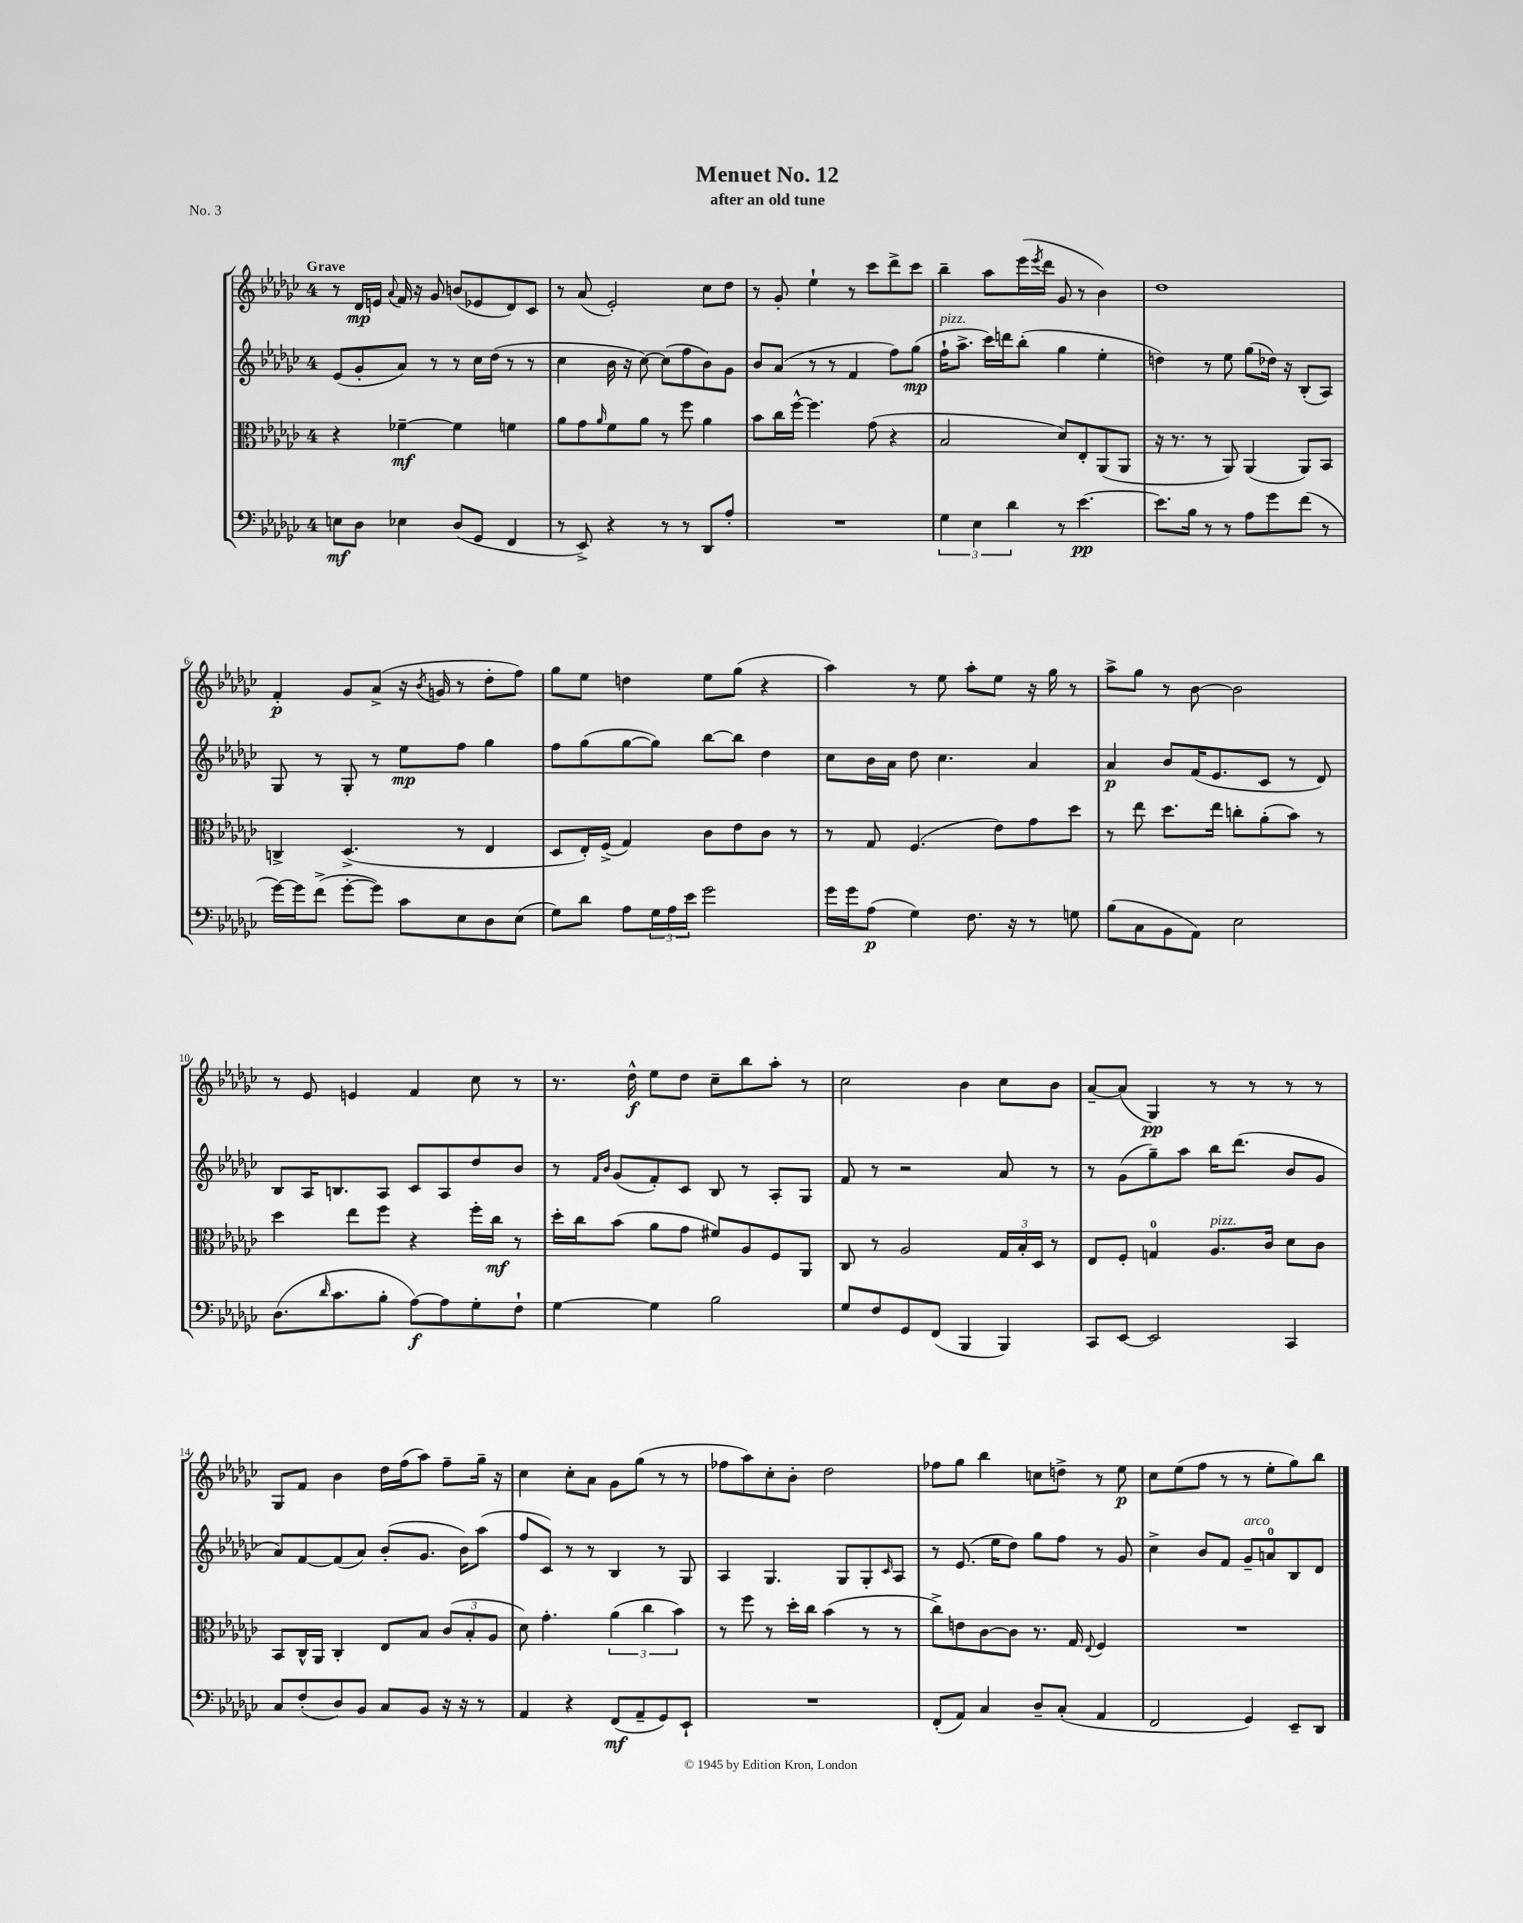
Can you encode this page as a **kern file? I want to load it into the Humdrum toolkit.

**kern	**kern	**kern	**kern
*staff4	*staff3	*staff2	*staff1
*clefF4	*clefC3	*clefG2	*clefG2
*k[b-e-a-d-g-c-]	*k[b-e-a-d-g-c-]	*k[b-e-a-d-g-c-]	*k[b-e-a-d-g-c-]
*M4/4	*M4/4	*M4/4	*M4/4
8E	4r	(8e-	8r
8D-	.	8g-'	16d-
.	.	.	16e
.	.	.	8qqa-
4E-	[4f-~	8a-)	16f
.	.	.	16r
.	.	8r	8g-
(8D-	4f-]	8r	(8b
8GG-	.	16cc-	8e-
.	.	(16dd-	.
4FF	4f	8r	8d-)
.	.	8r	8c-
=	=	=	=
8r	8a-	4cc-	8r
8EE-^)	8g-	.	(8a-
.	16qqa-	.	.
4r	8f	16b-	2e-')
.	.	16r	.
.	8a-	[8cc-)	.
8r	8r	(8cc-]	.
8r	8ff	8ff	.
8DD-	4a-	8b-)	8cc-
8A-'	.	8g-	8dd-
=	=	=	=
1r	8b-	8b-	8r
.	16cc-	(8a-	8g-'
.	[16ff^^	.	.
.	4.ff]	8r	4ee-`
.	.	8r	.
.	.	4f	8r
.	(8g-	.	8ccc-
.	4r	8ff)	8ddd-^
.	.	(8gg-	8ccc-
=	=	=	=
6G-	2B-	16ff`	4bb-~
.	.	8.aa-^	.
6E-	.	.	.
.	.	16ccc-)	8aa-
.	.	16ddd	.
6d-	.	.	.
.	.	(8bb-'	(16eee-
.	.	.	8qeee-
.	.	.	16ddd-
8r	8d-)	4gg-	8g-
[4.e-	8E-'	.	8r
.	(8AA-	4ee-'	4b-)
.	8AA-	.	.
=	=	=	=
8.e-]	16r	4dd)	1dd-
.	8.r	.	.
16B-	.	.	.
8r	8r	8r	.
8r	8AA-)	8ee-	.
8A-	(4AA-	(8gg-	.
8g-	.	16dd-)	.
.	.	16r	.
(8f	8AA-)	(8B-'	.
8r	8BB-	8A-)	.
=	=	=	=
[16g-)	4C^	8G-	4f'
16g-]	.	.	.
(8f^	.	8r	.
[8g-'	(4.D-^	8G-'	8g-
8g-])	.	8r	(8a-^
8c-	.	8ee-	16r
.	.	.	8qb-
.	.	.	16g
8E-	8r	8ff	8r
8D-	4E-	4gg-	8dd-'
(8E-	.	.	8ff)
=	=	=	=
8G-)	8D-	8ff	8gg-
8d-	16E-')	(8gg-	8ee-
.	(16F^	.	.
8A-	4G-)	[8gg-	4dd
24G-	.	8gg-])	.
24A-	.	.	.
24e-	.	.	.
2g-	8c-	[8bb-	8ee-
.	8e-	8bb-]	(8gg-
.	8c-	4dd-	4r
.	8r	.	.
=	=	=	=
16g-	8r	8cc-	4aa-)
16g-	.	.	.
(8A-	8G-	16b-	.
.	.	16a-	.
4G-)	(4.F	8dd-	8r
.	.	4.cc-	8ee-
8.F	.	.	8aa-'
.	8e-)	.	8ee-
16r	.	.	.
8r	8g-	4a-	16r
.	.	.	16gg-
8G	8dd-	.	8r
=	=	=	=
(8B-	8r	4a-	8aa-^
8C-	8ee-	.	8gg-
8BB-	8.dd-	8b-	8r
8AA-)	.	(16f	[8b-
.	16ee-	8.e-	.
2E-	8cc'	.	2b-]
.	(8a-'	8c-	.
.	8b-)	8r	.
.	8r	8d-)	.
=	=	=	=
(8.D-	4dd-	8B-	8r
.	.	16A-	8e-
16qqd-	.	.	.
8.c-	.	8.B	.
.	8ee-	.	4e
8B-'	8ff	8A-	.
[8A-)	4r	8c-	4f
8A-]	.	8A-	.
8G-'	16ff'	8dd-	8cc-
.	16cc-	.	.
8F`	8r	8b-	8r
=	=	=	=
[4G-	16dd-'	8r	8.r
.	16cc-	.	.
.	.	16qqf	.
.	.	16qqb-	.
.	(8b-	(8g-	.
.	.	.	16dd-^^
4G-]	8a-	8f')	8ee-
.	8g-	8c-	8dd-
2B-	8f#)	8B-	8cc-~
.	8A-	8r	8bb-
.	8F	8A-'	8aa-'
.	8AA-	8G-	8r
=	=	=	=
8G-	8C-	8f	2cc-
8F	8r	8r	.
8GG-	2A-	2r	.
(8FF	.	.	.
4BBB-	.	.	4b-
4BBB-)	24G-	8a-	8cc-
.	24B-'	.	.
.	24D-	.	.
.	8r	8r	8b-
=	=	=	=
8CC-	8E-	8r	[8a-~
[8EE-	8F'	(8g-	(8a-]
2EE-]	4G	8gg-~)	4G-)
.	.	8aa-	.
.	8.A-	16bb-	8r
.	.	(8.ddd-	.
.	.	.	8r
.	16c-	.	.
4CC-	8d-	8b-	8r
.	8c-	8g-	8r
=	=	=	=
8C-	8BB-	8a-)	8G-
(8F'	16C-^^	[8f	8f
.	16AA-	.	.
8D-)	4C-'	(8f]	4b-
8BB-	.	8a-)	.
8C-	8E-	(8b-'	16dd-
.	.	.	(16ff
8BB-	8B-	8.g-	8aa-)
16r	(12c-	.	8ff~
16r	.	16b-)	.
.	12B-'	.	.
8r	.	(8aa-	16gg-~
.	12A-	.	.
.	.	.	16r
=	=	=	=
4AA-	8d-)	8ff	4cc-
.	4.g-'	8c-)	.
4r	.	8r	8cc-'
.	.	8r	8a-
(8FF	(6a-	4B-	8g-
8AA-~	.	.	(8gg-
.	6cc-	.	.
8GG-)	.	8r	8r
.	6b-)	.	.
8EE-`	.	8G-	8r
=	=	=	=
1r	8r	4A-	8ff-
.	8ff	.	8aa-)
.	8r	4.G-	8cc-'
.	16dd-'	.	8b-'
.	16cc-	.	.
.	(4b-	.	2dd-
.	.	8G-	.
.	8r	8G-'	.
.	.	16qqc-	.
.	8r	8A-	.
=	=	=	=
(8FF'	8cc-^)	8r	8ff-
8AA-)	8e	(8.e-	8gg-
4C-	[8c-	.	4bb-
.	.	16ee-	.
.	8c-]	8dd-)	.
8D-~	8.r	8gg-	8cc
(8C-'	.	8ff	8dd^
.	16G-	.	.
.	8qqE-	.	.
4AA-	4F	8r	8r
.	.	8g-	8ee-
=	=	=	=
2FF	1r	4cc-^	8cc-
.	.	.	(8ee-
.	.	8b-	8ff
.	.	8f	8r
4GG-)	.	8g-~	8r
.	.	8a	8ee-'
8EE-~	.	8B-	8gg-)
8DD-	.	8d-	8bb-
==	==	==	==
*-	*-	*-	*-
